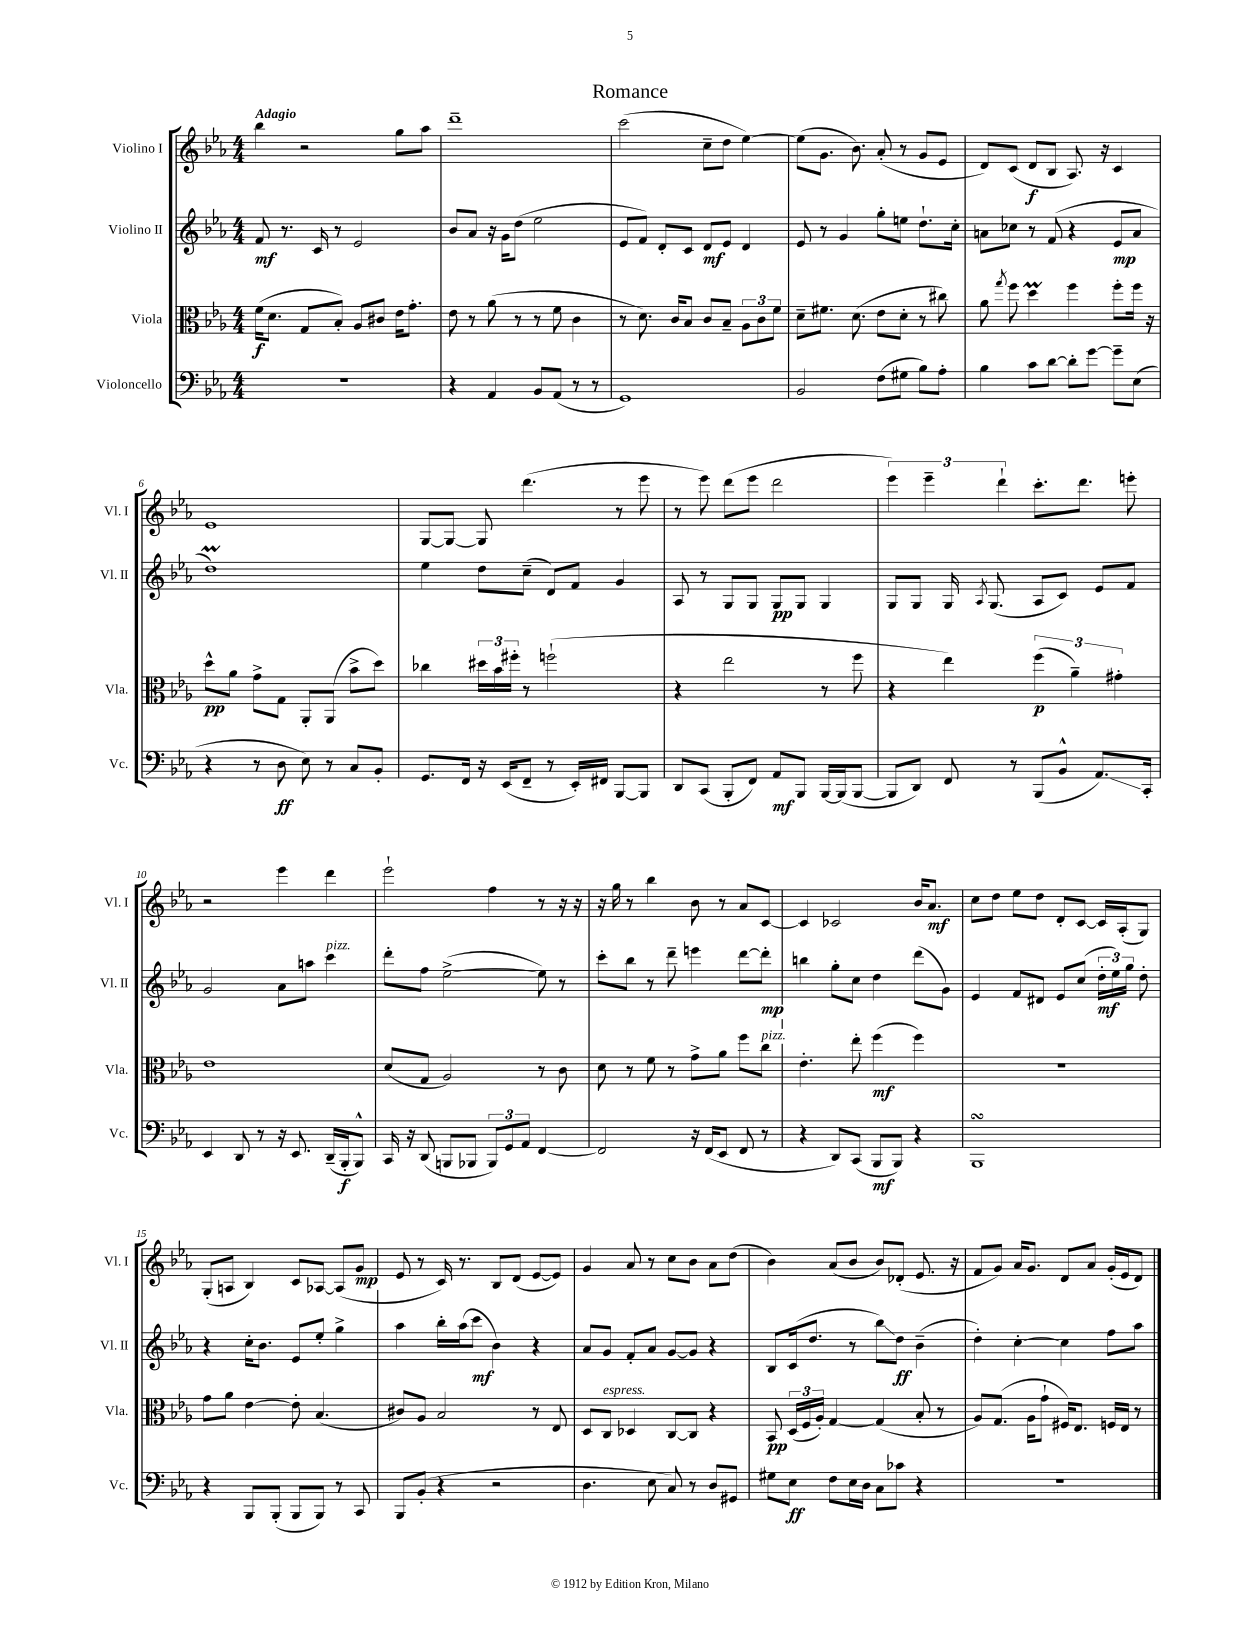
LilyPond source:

\header { title = "Romance" }
<<
\new StaffGroup <<
\new Staff = "s0" \with { instrumentName = "Violino I" shortInstrumentName = "Vl. I" } {
    \clef treble \key ees \major \numericTimeSignature \time 4/4 \tempo "Adagio"
    \autoBeamOff bes''4 r2 g''8[ aes''8] |
    d'''1-- |
    c'''2( c''8[-- d''8] ees''4~) |
    ees''8[( g'8.] bes'8.) aes'8-.( r8 g'8[ ees'8] |
    d'8[) c'8]( d'8[\f bes8] aes8.) r16 c'4 |
    ees'1 |
    g8[~ g8]~ g8 d'''4.( r8 ees'''8 |
    r8 ees'''8) d'''8[( ees'''8] d'''2 |
    \tuplet 3/2 { ees'''4) ees'''4-- d'''4-! } c'''8.[-. d'''8.] e'''8-. |
    r2 ees'''4 d'''4 |
    ees'''2-! f''4 r8 r16 r16 |
    r16 g''16 r8 bes''4 bes'8 r8 aes'8[ c'8]~ |
    c'4 ces'2 bes'16[ aes'8.]\mf |
    c''8[ d''8] ees''8[ d''8] d'8[-. c'8]~ c'16[ aes16-.( g8]) |
    g8[-.( a8] bes4) c'8[ aes8]~ aes8[( g'8]\mp |
    ees'8 r8 c'16) r8. bes8[ d'8]( ees'8[~ ees'8]) |
    g'4 aes'8 r8 c''8[ bes'8] aes'8[ d''8]( |
    bes'4) aes'8[( bes'8] bes'8[) des'8]-.( ees'8. r16 |
    f'8[ g'8]) aes'16[ g'8.] d'8[ aes'8] g'16[-.( ees'16 d'8]) \bar "|." |
}
\new Staff = "s1" \with { instrumentName = "Violino II" shortInstrumentName = "Vl. II" } {
    \clef treble \key ees \major \numericTimeSignature \time 4/4
    \autoBeamOff f'8\mf r8. c'16 r8 ees'2 |
    bes'8[ aes'8] r16 g'16[ d''8]( ees''2 |
    ees'8[ f'8]) d'8[-. c'8] d'8[\mf ees'8] d'4 |
    ees'8 r8 g'4 g''8[-. e''8] d''8.[-! c''16]-. |
    a'8[ ces''8] r8 f'8( r4 ees'8[\mp a'8] |
    d''1\prall) |
    ees''4 d''8[ c''8]--( d'8[) f'8] g'4 |
    aes8 r8 g8[ g8] g8[\pp g8] g4 |
    g8[ g8] g16 \acciaccatura { aes8 } g8.( aes8[ c'8]) ees'8[ f'8] |
    g'2 aes'8[ a''8] c'''4^\markup { \italic "pizz." } |
    d'''8[-. f''8] ees''2~->( ees''8) r8 |
    c'''8[-. bes''8] r8 d'''8-- e'''4 d'''8[~ d'''8]-.\mp |
    b''4 g''8[-. c''8] d''4 d'''8[( g'8]) |
    ees'4 f'8[ dis'8] ees'8[ c''8]( \tuplet 3/2 { d''16[-.\mf ees''16) g''16] } d''8-. |
    r4 c''16[-. bes'8.] ees'8[ ees''8]-. g''4-> |
    aes''4 bes''16[-. aes''16( c'''8]\mf bes'4) r4 |
    aes'8[ g'8] f'8[-. aes'8] g'8[~ g'8] r4 |
    bes8[ c'16( d''8.] r8 bes''8[\glissando) d''8]\ff bes'4--( |
    d''4-.) c''4~-. c''4 f''8[ aes''8] \bar "|." |
}
\new Staff = "s2" \with { instrumentName = "Viola" shortInstrumentName = "Vla." } {
    \clef alto \key ees \major \numericTimeSignature \time 4/4
    \autoBeamOff f'16[\f( d'8.] g8[ bes8]-.) aes8[ cis'8] ees'16[ g'8.]-. |
    ees'8 r8 aes'8( r8 r8 f'8 c'4 |
    r8 d'8.) c'16[ bes8] c'8[ bes8]-- \tuplet 3/2 { aes8[ c'8 f'8] } |
    d'8[-- fis'8.] d'8.( ees'8[ d'8]-. r8 cis''8) |
    aes'8 \acciaccatura { g''8 } f''8 d''4\prall f''4 f''8[-. f''16] r16 |
    d''8[-^\pp aes'8] g'8[-> g8] aes,8[-. aes,8]( bes'8[-> d''8]) |
    ces''4 \tuplet 3/2 { dis''16[ bes'16 fis''16]-. } r8 f''2-!( |
    r4 ees''2 r8 f''8 |
    r4 ees''4) \tuplet 3/2 { f''4\p( aes'4--) gis'4-. } |
    ees'1 |
    d'8[( g8] aes2) r8 c'8 |
    d'8 r8 f'8 r8 g'8[-> aes'8] f''8[ c''8]^\markup { \italic "pizz." } |
    ees'4.-. ees''8-. f''4\mf( f''4) |
    R1 |
    g'8[ aes'8] ees'4~ ees'8-. bes4.( |
    cis'8[) aes8] bes2 r8 ees8 |
    d8[ c8]^\markup { \italic "espress." } des4 c8[~ c8] r4 |
    bes,8\pp \tuplet 3/2 { d16[( f16 aes16]-.) } g4~ g4( bes8-. r8 |
    aes8[) g8.]( aes16[ g'8]-! fis16[) ees8.] f16[ ees16] r8 \bar "|." |
}
\new Staff = "s3" \with { instrumentName = "Violoncello" shortInstrumentName = "Vc." } {
    \clef bass \key ees \major \numericTimeSignature \time 4/4
    \autoBeamOff r1 |
    r4 aes,4 bes,8[ aes,8]( r8 r8 |
    g,1) |
    bes,2 f8[( gis8] bes8[) aes8]-. |
    bes4 c'8[ d'8]~ d'8[-. g'8]~ g'8[-- ees8]( |
    r4 r8 d8\ff ees8) r8 c8[ bes,8]-. |
    g,8.[ f,16] r16 ees,16[( f,8]-- r8 ees,16[-.) fis,16] bes,,8[~ bes,,8] |
    d,8[ c,8]( bes,,8[-. f,8]) aes,8[\mf bes,,8] bes,,16[~ bes,,16( bes,,8]~ |
    bes,,8[ d,8]) f,8 r8 bes,,8[( bes,8]-^ aes,8.[\glissando) c,16]-. |
    ees,4 d,8 r8 r16 ees,8. d,16[--( bes,,16-.\f bes,,8]-^) |
    c,16 r16 d,8( b,,8[ bes,,8] \tuplet 3/2 { bes,,8[) g,8 aes,8] } f,4~ |
    f,2 r16 f,16[( ees,8] f,8 r8 |
    r4 d,8[) c,8]( bes,,8[\mf bes,,8]) r4 |
    bes,,1\turn |
    r4 bes,,8[ bes,,8]-.( bes,,8[ bes,,8]) r8 c,8 |
    bes,,8[ bes,8]-.( r4 r2 |
    d4. ees8 c8) r8 d8[ gis,8] |
    gis8[ ees8]\ff f8[ ees16 d16] c8[ ces'8] r4 |
    R1 \bar "|." |
}
>>
>>
